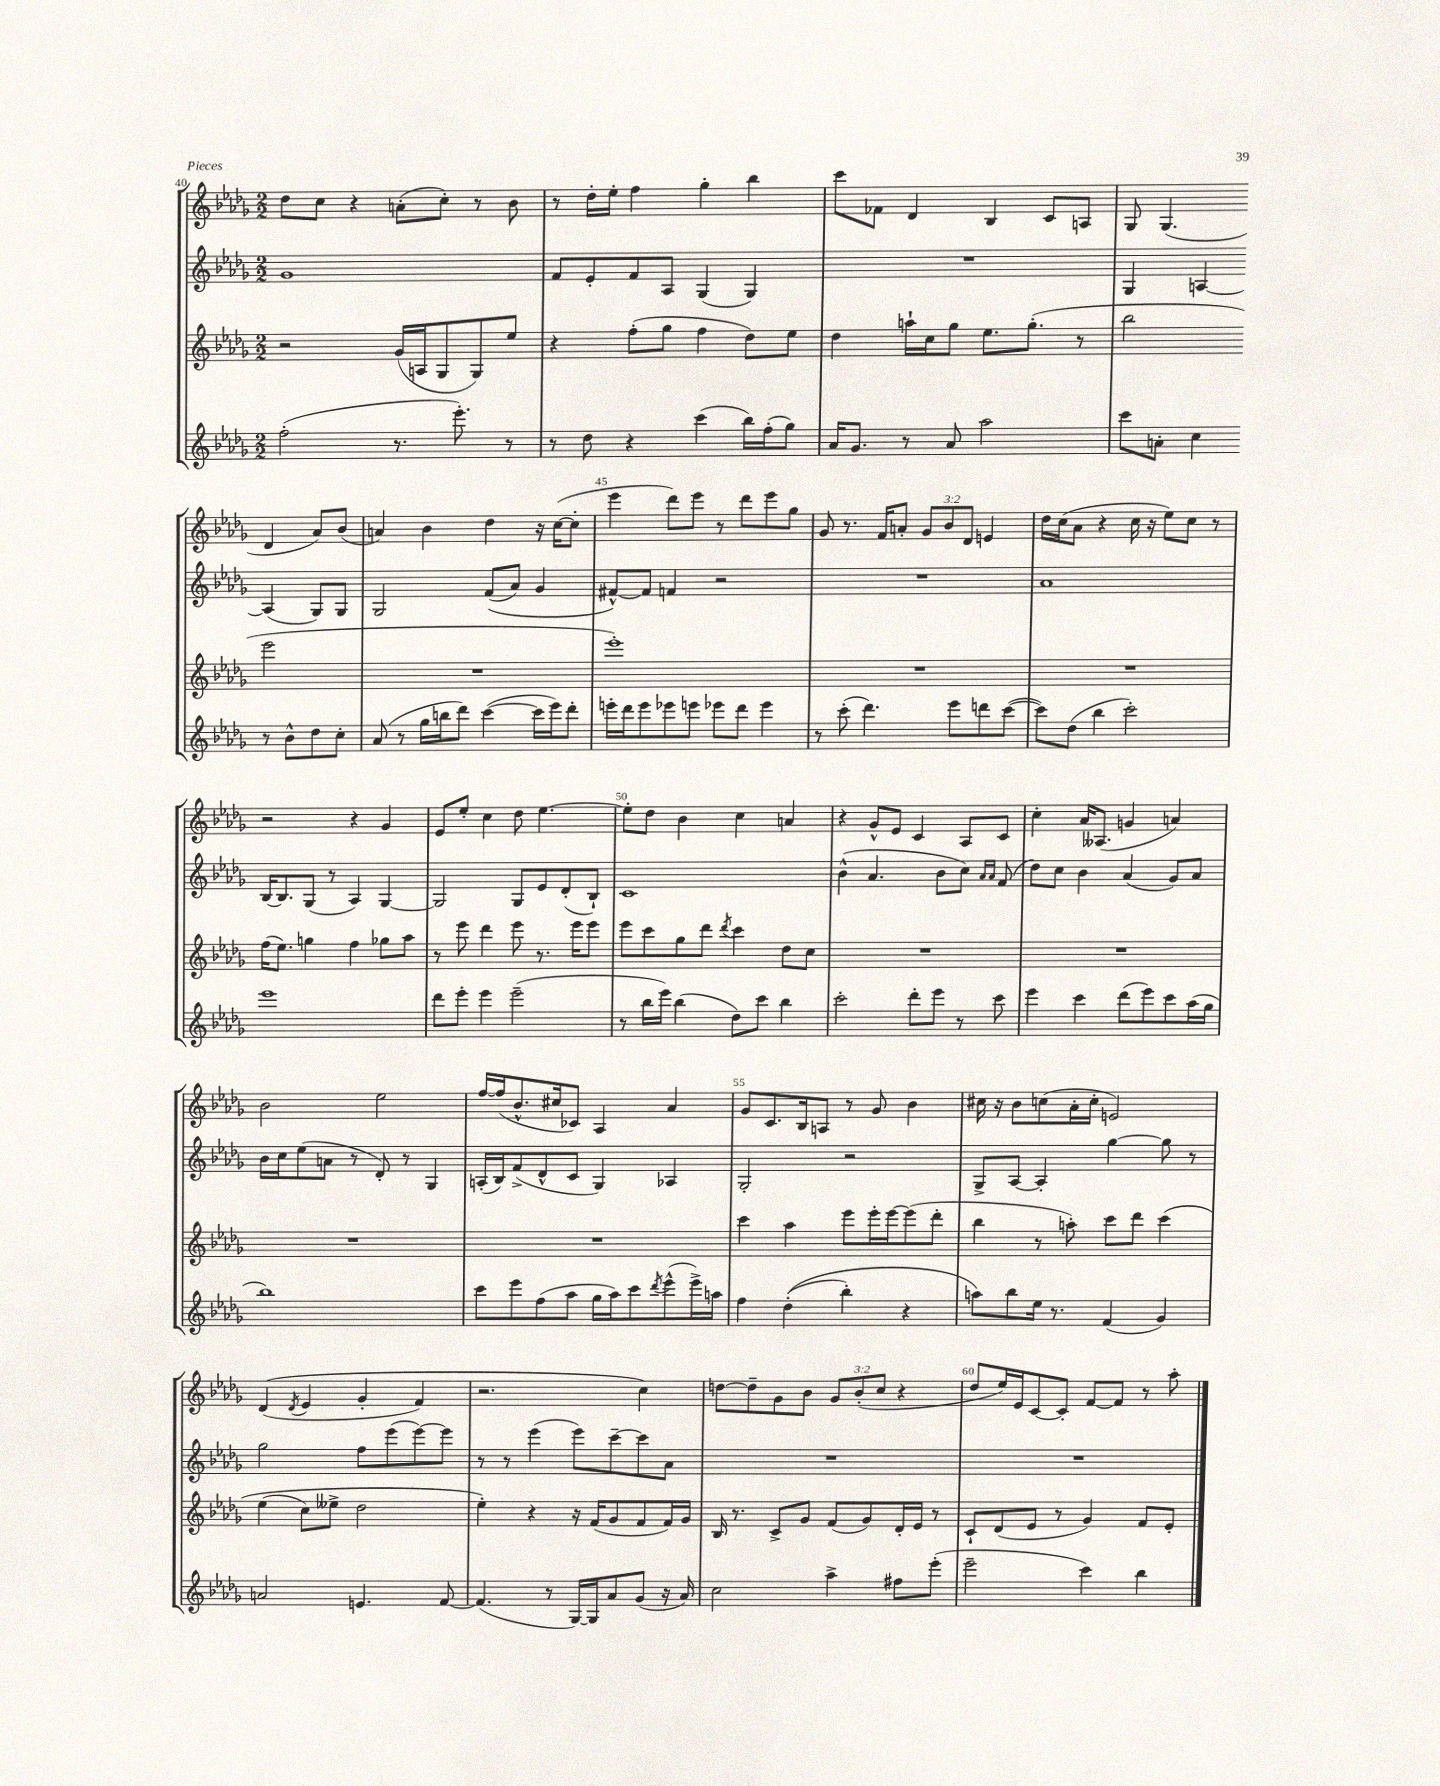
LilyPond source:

<<
\new StaffGroup <<
\new Staff = "s0" {
    \clef treble \key des \major \numericTimeSignature \time 2/2 \override Staff.TupletNumber.text = #tuplet-number::calc-fraction-text
    des''8 c''8 r4 a'8-.( c''8-.) r8 bes'8 |
    r8 des''16-. ees''16-. f''4 ges''4-. bes''4 |
    c'''8 fes'8 des'4 bes4 c'8 a8 |
    ges8 ges4.( des'4 aes'8) bes'8( |
    a'4) bes'4 des''4 r16 c''16~( c''8-. |
    ees'''4 des'''8) ees'''8 r8 des'''8 ees'''8 ges''8 |
    ges'8 r8. f'16 a'8-. \tuplet 3/2 { ges'8 bes'8 des'8 } e'4 |
    des''16 c''16( aes'8 r4 c''16 r16 ees''8) c''8 r8 |
    r2 r4 ges'4 |
    ees'8 ees''8-. c''4 des''8 ees''4.~ |
    ees''8-. des''8 bes'4 c''4 a'4 |
    r4 ges'8-^ ees'8 c'4 aes8 c'8 |
    c''4-. aes'16 aeses8.( g'4 a'4) |
    bes'2 ees''2 |
    f''16~ f''16( bes'8.-^ cis''16 ces'8) aes4 aes'4 |
    ges'8 c'8. bes16 a8 r8 ges'8 bes'4 |
    cis''16 r16 bes'8 c''8( aes'16-. c''16-. e'2) |
    des'4(\( \acciaccatura { des'8 } ees'4 ges'4-. f'4) |
    r2. c''4\) |
    d''8~ d''8-- ges'8 bes'8 \tuplet 3/2 { ges'8 bes'8-.( c''8 } r4 |
    des''8 ees''16) ees'16 c'8~ c'8-. f'8~ f'8 r8 aes''8-. \bar "|." |
}
\new Staff = "s1" {
    \clef treble \key des \major \numericTimeSignature \time 2/2
    ges'1 |
    f'8 ees'8-. f'8 aes8 ges4( ges4) |
    R1 |
    ges4 a4~ a4( ges8) ges8 |
    ges2 f'8(\( aes'8) ges'4 |
    fis'8~-^\) fis'8 f'4 r2 |
    R1 |
    aes'1 |
    bes16~ bes8. ges8( r8 aes4) ges4~ |
    ges2 ges8 ees'8 des'8-.( bes8-!) |
    c'1 |
    bes'4-^( aes'4. bes'8 c''8) \grace { aes'16 aes'16 } f'8( |
    des''8) c''8 bes'4 aes'4( ges'8) aes'8 |
    bes'16 c''16 ees''8( a'8 r8 des'8-.) r8 ges4 |
    a16-.( bes16) f'8->( des'8-^ c'8 ges4) aes4 |
    ges2-. r2 |
    ges8-> aes8~ aes4-. ges''4~ ges''8 r8 |
    ges''2 f''8 ees'''8( ees'''8~) ees'''8 |
    r8 r8 ees'''4( ees'''8) c'''8~-- c'''8 aes'8 |
    R1 |
    R1 \bar "|." |
}
\new Staff = "s2" {
    \clef treble \key des \major \numericTimeSignature \time 2/2
    r2 ges'16( a16 ges8 ges8) ees''8 |
    r4 f''8-.( ges''8 f''4 des''8) ees''8 |
    des''4 a''16-! c''16 ges''8 ees''8. ges''8.-.( r8 |
    bes''2 ees'''2 |
    R1 |
    ees'''1-.) |
    R1 |
    R1 |
    f''16( ees''8.) g''4 f''4 ges''8 aes''8 |
    r8 ees'''8 des'''4 ees'''8 r8. ees'''16 ees'''8 |
    ees'''8 c'''8 ges''8 des'''8 \acciaccatura { des'''8 } c'''4 des''8 c''8 |
    R1 |
    R1 |
    R1 |
    R1 |
    c'''4 aes''4 ees'''8 ees'''16-. ees'''16~ ees'''8( des'''8-. |
    bes''4 r8 a''8-.) c'''8 des'''8 c'''4\( |
    ees''4( c''8) eeses''8-> des''2 |
    ees''4-.\) r4 r16 f'16( ges'8 f'8 f'16) ges'16 |
    bes16 r8. c'8-> ges'8 f'8( ges'8) des'16-. ees'16 r8 |
    c'8-! des'8( ees'8 r8 ges'4) f'8 ees'8-. \bar "|." |
}
\new Staff = "s3" {
    \clef treble \key des \major \numericTimeSignature \time 2/2
    f''2-.( r8. ees'''8.-.) r8 |
    r8 des''8 r4 c'''4( bes''16) f''16-.( ges''8) |
    aes'16 ges'8. r8 aes'8 aes''2 |
    c'''8 a'8-. c''4 r8 bes'8-^ des''8 c''8-. |
    aes'8( r8 ges''16 b''16 des'''8) c'''4~( c'''16 ees'''16) des'''8-. |
    e'''16-. des'''16 e'''8 ees'''8 e'''8 ees'''8 des'''8 ees'''4 |
    r8 c'''8-.( des'''4.) ees'''8 d'''8 c'''8~( |
    c'''8) des''8( bes''4 c'''2-.) |
    ees'''1 |
    des'''8 ees'''8-. ees'''4 ees'''2--( |
    r8 bes''16 ees'''16) bes''4( des''8) c'''8 bes''4 |
    c'''2-. des'''8-. ees'''8 r8 c'''8 |
    ees'''4 c'''4 des'''8( ees'''8) c'''8 aes''16( ges''16 |
    bes''1) |
    c'''8 ees'''8 f''8( aes''8 ges''16 aes''16) c'''8 \acciaccatura { des'''8 } ees'''8-^( ees'''16->) a''16 |
    f''4 des''4-.(\( bes''4-.) r4 |
    a''8\) bes''8 ees''16 r8. f'4( ges'4) |
    a'2 e'4. f'8~ |
    f'4.( r8 ges16~) ges16 aes'8 ges'8( r16 aes'16) |
    c''2 aes''4-> fis''8 ees'''8-.( |
    ees'''2-- c'''4) bes''4 \bar "|." |
}
>>
>>
\layout { \context { \Score currentBarNumber = #40 \override BarNumber.break-visibility = ##(#f #t #t) barNumberVisibility = #(every-nth-bar-number-visible 5) } }
